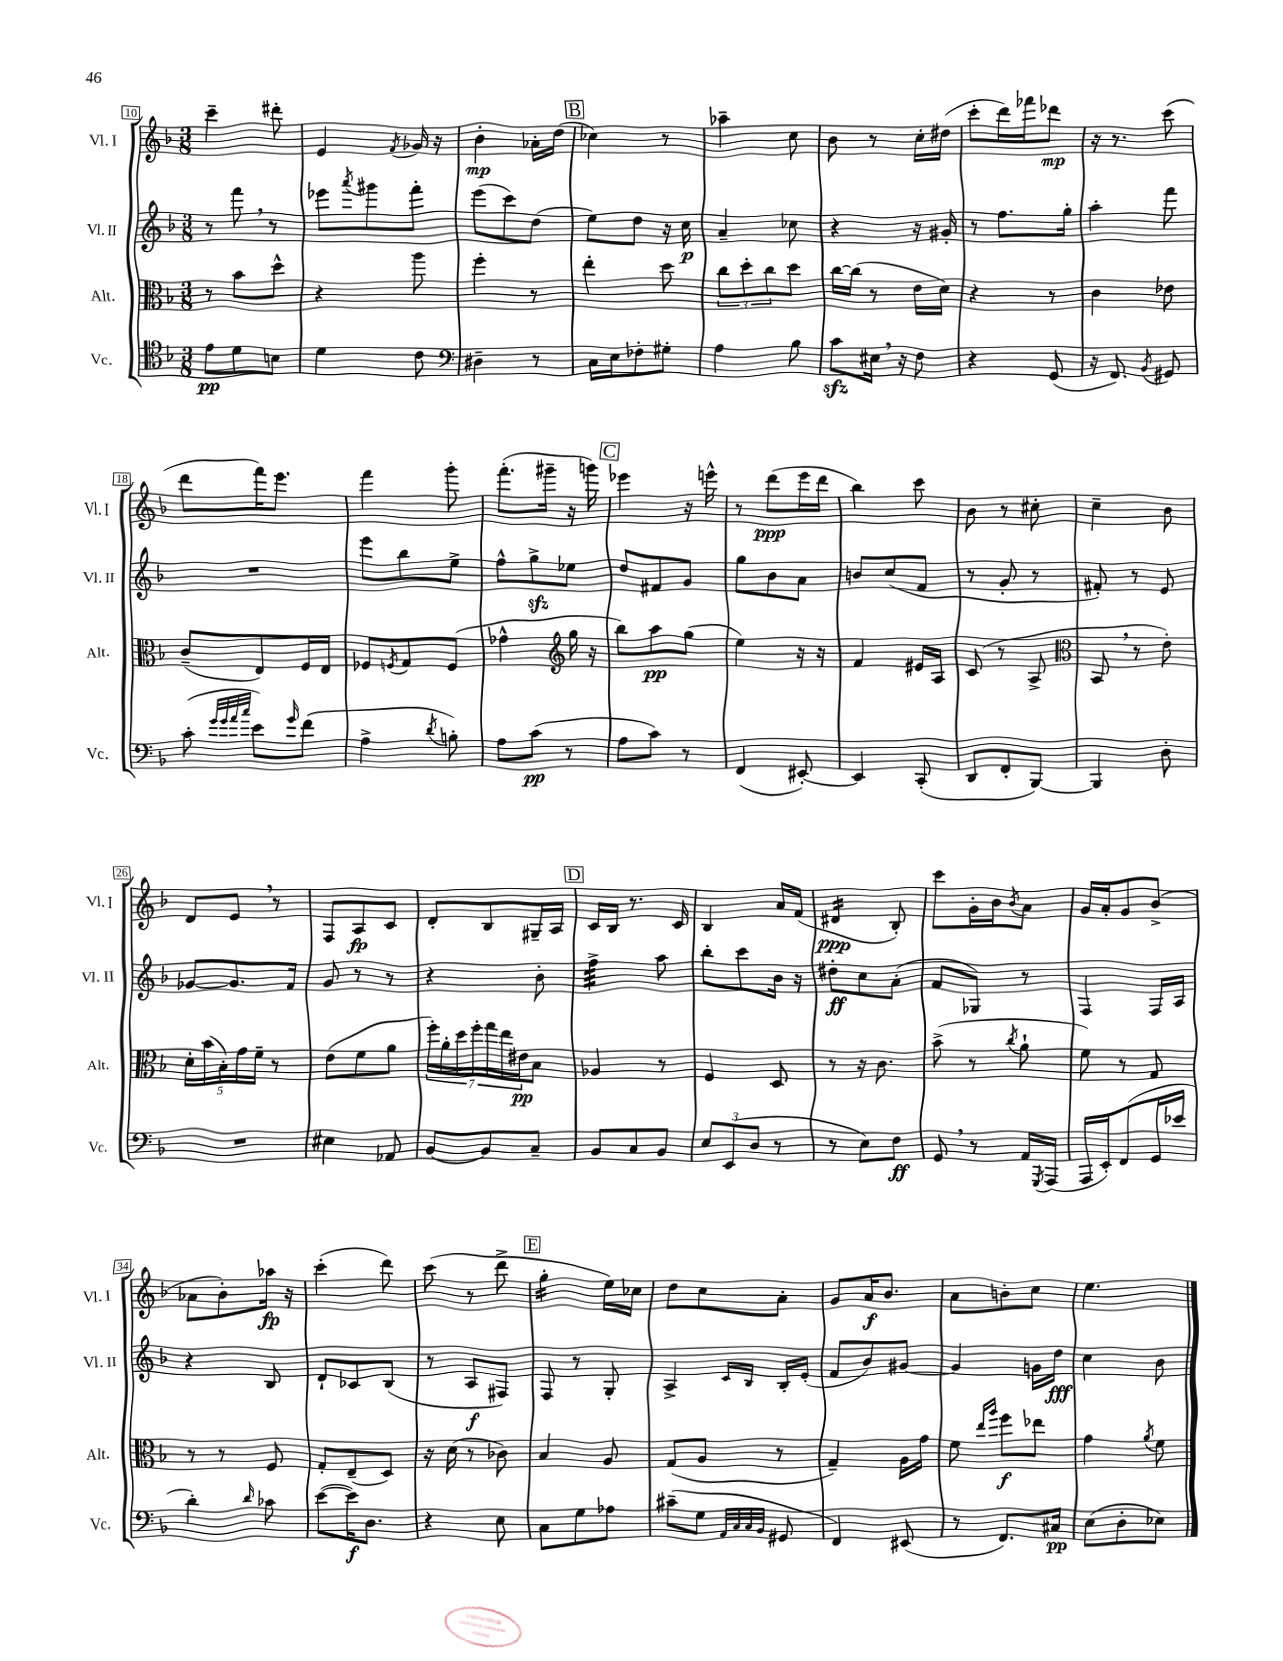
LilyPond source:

<<
\new StaffGroup <<
\new Staff = "s0" \with { instrumentName = "Vl. I" shortInstrumentName = "Vl. I" } {
    \clef treble \key f \major \numericTimeSignature \time 3/8
    c'''4-- dis'''8-. |
    e'4 \acciaccatura { f'8 } ges'16 r16 |
    bes'4-.\mp aes'16-. d''16( |
    \mark \markup { \box "B" } ces''4) r8 |
    aes''4-- c''8 |
    bes'8 r8 c''16-. dis''16( |
    c'''8-. d'''16) fes'''16 des'''8\mp |
    r16 r8. c'''8( |
    d'''8 f'''16) e'''8. |
    f'''4 g'''8-. |
    f'''8.-.( gis'''16-- r16 g'''16) |
    \mark \markup { \box "C" } ees'''4 r16 e'''16-^ |
    r8 d'''8\ppp( e'''16 d'''16 |
    bes''4) c'''8 |
    bes'8 r8 cis''8-. |
    c''4-- bes'8 |
    d'8 e'8 \breathe r8 |
    f8 a8\fp c'8 |
    d'8-. bes8 gis16-- a16 |
    \mark \markup { \box "D" } c'16 bes16 r8. c'16 |
    bes4 a'16 f'16( |
    dis'4:16\ppp bes8-.) |
    c'''8 g'16-. bes'16 \acciaccatura { bes'8 } a'8 |
    g'16 a'16-. g'8 bes'8->( |
    aes'8 bes'8-.) aes''16\fp r16 |
    c'''4-.( d'''8) |
    c'''8( r8 d'''8-> |
    \mark \markup { \box "E" } g''4:16-. e''16) ces''16 |
    d''8 c''8 a'8-. |
    g'8 a'16\f bes'8. |
    a'8 b'8-. c''8 |
    e''4. \bar "|." |
}
\new Staff = "s1" \with { instrumentName = "Vl. II" shortInstrumentName = "Vl. II" } {
    \clef treble \key f \major \numericTimeSignature \time 3/8
    r8 f'''8 \breathe r8 |
    ees'''8 \acciaccatura { a'''8 } gis'''8 f'''8-. |
    e'''8( c'''8) d''8( |
    \mark \markup { \box "B" } e''8) d''8 r16 c''16\p |
    a'4-- ces''8 |
    r4 r16 gis'16-. |
    r8 f''8. g''16-. |
    a''4-. f'''8 |
    R4. |
    e'''8 bes''8 e''8-> |
    f''8-^ g''8->\sfz ees''8 |
    \mark \markup { \box "C" } d''8 fis'8 g'8 |
    g''8 bes'8 a'8 |
    b'8 c''8( f'8 |
    r8 g'8-. r8 |
    fis'8-.) r8 e'8 |
    ges'8~ ges'8. f'16 |
    g'8 r8 r8 |
    r4 bes'8-. |
    \mark \markup { \box "D" } f''4:32-> a''8 |
    bes''8-. c'''8 bes'16 r16 |
    dis''8-.\ff c''8 a'8-.( |
    f'8 ges8) r8 |
    f4 f16 a16 |
    r4 bes8 |
    d'8-! ces'8 bes8( |
    r8 a8\f fis8) |
    \mark \markup { \box "E" } f8 r8 g8-. |
    a4-> \grace { c'16 bes16 } bes16-. e'16-.( |
    f'8 bes'8) gis'8~ |
    gis'4 g'16 d''16\fff |
    c''4 bes'8 \bar "|." |
}
\new Staff = "s2" \with { instrumentName = "Alt." shortInstrumentName = "Alt." } {
    \clef alto \key f \major \numericTimeSignature \time 3/8
    r8 bes'8 d''8-^ |
    r4 a''8 |
    f''4-. r8 |
    \mark \markup { \box "B" } e''4-. d''8 |
    \tuplet 3/2 { c''8 d''8-. c''8 } d''8 |
    c''16~ c''16( r8 e'16 d'16) |
    r4 r8 |
    c'4 ees'8 |
    c'8--( e8) f16 e16 |
    fes8 \acciaccatura { f8 } g8 f8( |
    ges'4-^ \clef treble g''16 r16 |
    \mark \markup { \box "C" } bes''8) a''8\pp g''8( |
    e''4) r16 r16 |
    f'4 eis'16 a16 |
    c'8( r8 a8-> |
    \clef alto bes,8 \breathe r8 e'8-.) |
    \tuplet 5/4 { d'16-. bes'16( bes16-.) g'16 f'16-- } r8 |
    e'8( f'8 a'8 |
    \tuplet 7/4 { f''16-.) a'16-. d''16 f''16-. g''16 e''16 eis'16\pp } bes8 |
    \mark \markup { \box "D" } aes4 r8 |
    f4 d8 |
    r8 r16 c'8. |
    bes'8->( r8 \acciaccatura { c''8 } a'8-! |
    f'8) r8 g8 |
    r8 r8 f8 |
    g8-. e8--( d8) |
    r16 d'16( r8 ces'8) |
    \mark \markup { \box "E" } bes4 a8 |
    g8( a8 r8 |
    g4--) a16 g'16 |
    f'8 \grace { e''16 a''16 } f''8\f ees''8 |
    g'4 \acciaccatura { a'8 } f'8 \bar "|." |
}
\new Staff = "s3" \with { instrumentName = "Vc." shortInstrumentName = "Vc." } {
    \clef tenor \key f \major \numericTimeSignature \time 3/8
    e'8\pp d'8 b8 |
    d'4 c'8 |
    \clef bass dis4-- r8 |
    \mark \markup { \box "B" } c16 e16 fes8-. gis8-. |
    a4 bes8 |
    c'8\sfz eis16 \breathe r16 f8 |
    r4 g,8( |
    r16 f,8.) \acciaccatura { bes,8 } gis,8 |
    c'8-.( \grace { g'32 g'32 a'32 c''32 } e'8) \grace { g'16 } f'8( |
    a4-> \acciaccatura { d'8 } b8-.) |
    a8 c'8\pp( r8 |
    \mark \markup { \box "C" } a8 c'8) r8 |
    f,4( eis,8~-.) |
    eis,4 c,8-.( |
    d,8 f,8-. bes,,8~) |
    bes,,4 d8-. |
    R4. |
    eis4 aes,8 |
    bes,8~ bes,8 c8-- |
    \mark \markup { \box "D" } bes,8 c8 bes,8 |
    \tuplet 3/2 { e8 e,8( d8 } r8 |
    r8 e8) f8\ff |
    g,8 \breathe r8 a,16 \acciaccatura { g,,8 } a,,16( |
    a,,16 e,16-.) f,8( g,16 ees'16 |
    d'4-.) \grace { d'16 } ces'8 |
    e'8~( e'16\f) d8. |
    r4 e8 |
    \mark \markup { \box "E" } c8 g8 aes8 |
    cis'8--( g8 \grace { a,32 c32 c32 bes,32 } gis,8 |
    f,4) eis,8( |
    r8 f,8.) cis16\pp |
    e8( d8-. ees8) \bar "|." |
}
>>
>>
\layout { \context { \Score currentBarNumber = #10 \override BarNumber.stencil = #(make-stencil-boxer 0.1 0.3 ly:text-interface::print) } }
